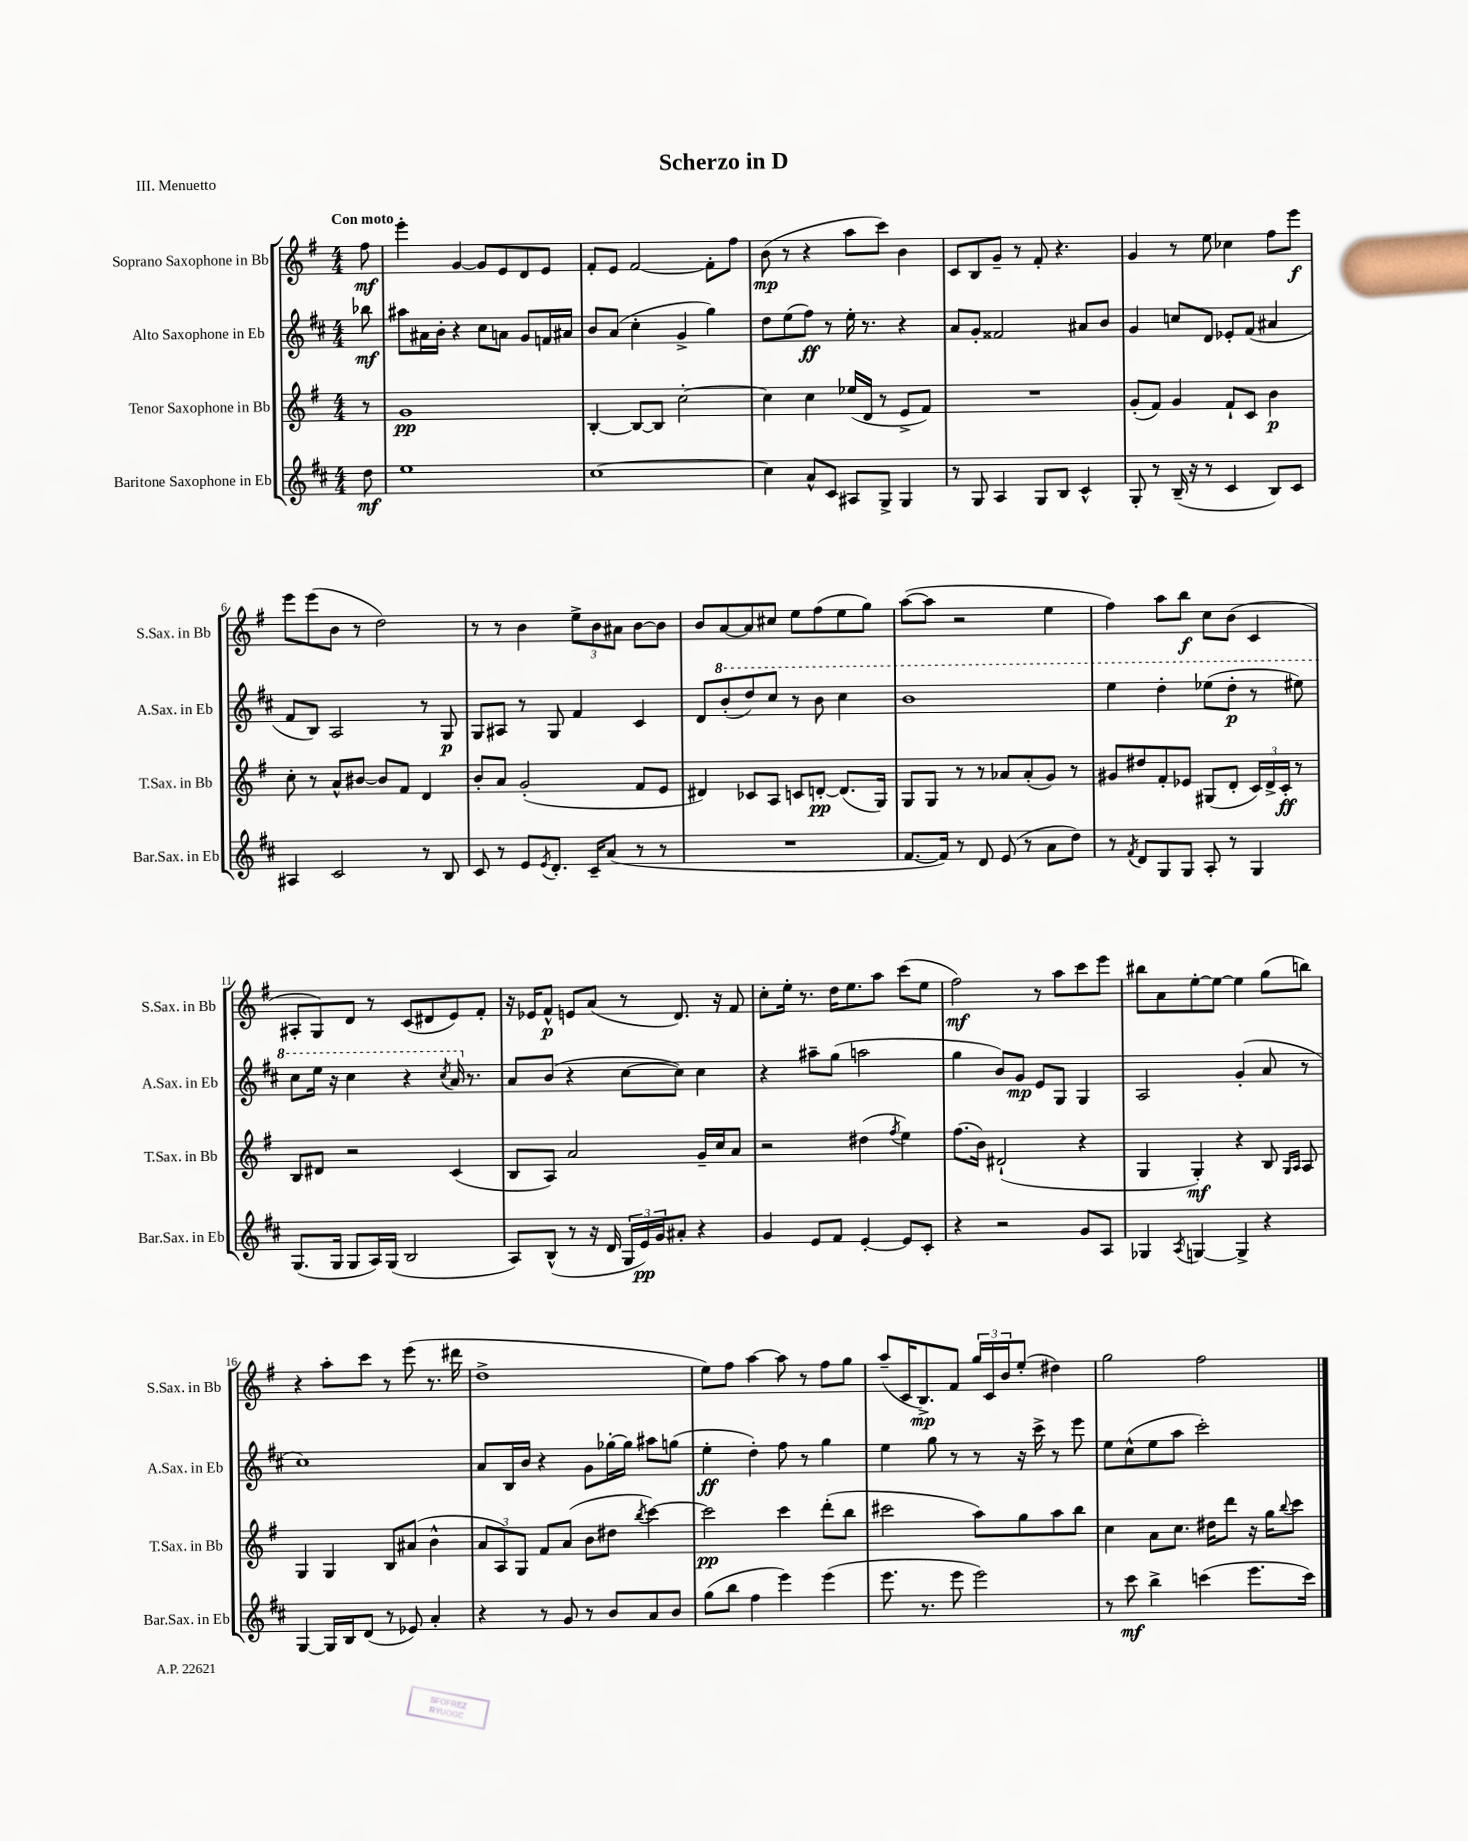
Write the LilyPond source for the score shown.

\header { title = "Scherzo in D" piece = "III. Menuetto" }
<<
\new StaffGroup <<
\new Staff = "s0" \with { instrumentName = "Soprano Saxophone in Bb" shortInstrumentName = "S.Sax. in Bb" } {
    \clef treble \key g \major \numericTimeSignature \time 4/4 \partial 8 \tempo "Con moto"
    fis''8\mf |
    e'''4-. g'4~ g'8 e'8 d'8 e'8 |
    fis'8-. e'8 fis'2~ fis'8-. fis''8 |
    b'8\mp( r8 r4 a''8 c'''8) b'4 |
    c'8 b8 g'8-- r8 fis'8-. r4. |
    g'4 r8 e''8 ces''4 fis''8 e'''8\f |
    e'''8 e'''8( b'8 r8 d''2) |
    r8 r8 b'4 \tuplet 3/2 { e''8-> b'8 ais'8 } b'8~ b'8 |
    b'8 a'8~ a'8 cis''8 e''8 fis''8( e''8 g''8) |
    a''8~( a''8 r2 e''4 |
    fis''4) a''8 b''8\f c''8 b'8( c'4 |
    ais8-. g8) d'8 r8 c'8( dis'8 e'8) fis'8-. |
    r16 ees'16 fis'8-^\p e'8 a'8( r8 d'8.) r16 fis'8 |
    c''8-. e''16-. r8. d''16 e''8. a''8 c'''8( e''8 |
    fis''2\mf) r8 a''8 c'''8 e'''8 |
    bis''8 a'8 e''8~-. e''8~ e''4 g''8( b''8) |
    r4 a''8-. c'''8 r8 e'''8( r8. dis'''16 |
    d''1-> |
    e''8) fis''8 a''4~ a''8 r8 fis''8 g''8 |
    a''8--( c'16 b8.->\mp) fis'8 \tuplet 3/2 { g''16 c'16 b'16 } e''8-.( dis''4) |
    g''2 fis''2 \bar "|." |
}
\new Staff = "s1" \with { instrumentName = "Alto Saxophone in Eb" shortInstrumentName = "A.Sax. in Eb" } {
    \clef treble \key d \major \numericTimeSignature \time 4/4 \partial 8
    bes''8\mf |
    ais''8 ais'16 b'16-. r4 cis''8 a'8 g'8 f'16 ais'16 |
    b'8 a'8( cis''4-. g'4-> g''4) |
    d''8 e''8( fis''8\ff) r8 e''16-. r8. r4 |
    a'8 g'8-. fisis'2 ais'8 b'8 |
    g'4 c''8 d'8 ees'8-. fis'8( ais'4 |
    fis'8 b8) a2 r8 g8\p |
    g8 ais8 r8 g8 fis'4 cis'4 |
    d'8 \ottava #1 b''8-.( d'''8) cis'''8 r8 b''8 cis'''4 |
    b''1 |
    e'''4 d'''4-. ees'''8( d'''8-.\p r8 eis'''8) |
    cis'''8 e'''16 r16 cis'''4 r4 \acciaccatura { cis'''8 } a''16 \ottava #0 r8. |
    a'8 b'8( r4 cis''8~ cis''8) cis''4 |
    r4 ais''8-- g''8( a''2 |
    g''4 b'8) g'8\mp e'8 g8 g4 |
    a2 g'4-.( a'8 r8 |
    cis''1) |
    a'8 b16 b'16 r4 g'8 ges''16~-. ges''16 ais''8 g''8( |
    e''4-.\ff d''4-.) fis''8 r8 g''4 |
    e''4 g''8 r8 r8 r16 cis'''16-> r8 e'''8 |
    e''8 cis''8-^( e''8 a''8 cis'''2-.) \bar "|." |
}
\new Staff = "s2" \with { instrumentName = "Tenor Saxophone in Bb" shortInstrumentName = "T.Sax. in Bb" } {
    \clef treble \key g \major \numericTimeSignature \time 4/4 \partial 8
    r8 |
    g'1\pp |
    b4~-. b8~ b8 c''2~-. |
    c''4 c''4 ees''16( d'16 r8 e'8-> fis'8) |
    R1 |
    g'8-.( fis'8) g'4 fis'8-! c'8 b'4\p |
    c''8-. r8 a'8-^ bis'8~ bis'8 fis'8 d'4 |
    b'8-. a'8 g'2-.( fis'8 e'8 |
    dis'4) ces'8 a8 c'8 d'8~-.\pp d'8.( g16) |
    g8 g8 r8 r8 aes'8 aes'8-.( g'8) r8 |
    gis'8 dis''8 fis'8-. ees'8 gis8( d'8-. \tuplet 3/2 { c'16) d'16-> c'16-.\ff } r8 |
    b8 dis'8 r2 c'4( |
    b8 a8) a'2 g'16-- c''16 a'8 |
    r2 dis''4( \acciaccatura { fis''8 } e''4) |
    fis''8.( b'16) dis'2-!( r4 |
    g4 g4-.\mf) r4 b8 \grace { g16 a16 } a8 |
    g4 g4 b8 ais'8( b'4-^ |
    \tuplet 3/2 { a'8 a8) g8 } fis'8 a'8( b'8 dis''8 \acciaccatura { b''8 } c'''4~) |
    c'''2\pp c'''4 d'''8-.( b''8 |
    cis'''2 a''8) g''8 a''8 b''8 |
    c''4 a'8 c''8. dis''16 d'''8 r16 g''16 \appoggiatura { b''8 } c'''8 \bar "|." |
}
\new Staff = "s3" \with { instrumentName = "Baritone Saxophone in Eb" shortInstrumentName = "Bar.Sax. in Eb" } {
    \clef treble \key d \major \numericTimeSignature \time 4/4 \partial 8
    d''8\mf |
    e''1 |
    cis''1~ |
    cis''4 a'8-^ cis'8 ais8 g8-> g4 |
    r8 g8 a4 g8 b8 cis'4-^ |
    g8-. r8 b16--( r16 r8 cis'4 b8) cis'8 |
    ais4 cis'2 r8 b8 |
    cis'8 r8 e'8 \acciaccatura { e'8 } d'8.-. cis'16-- a'8( r8 r8 |
    R1 |
    fis'8.~ fis'16) r8 d'8 e'8( r8 a'8 d''8) |
    r8 \acciaccatura { fis'8 } d'8 g8 g8 a8-. r8 g4 |
    g8.( g16 g8 a16) g16( b2 |
    a8) b8-^( r8 r16 d'16 \tuplet 3/2 { g16 e'16\pp) g'16 } ais'8-. r4 |
    g'4 e'8 fis'8 e'4~-. e'8 cis'8-. |
    r4 r2 g'8 a8 |
    ges4 \acciaccatura { a8 } g4~ g4-> r4 |
    g4~ g16 b16 d'8( r8 ees'8) a'4-. |
    r4 r8 g'8 r8 b'8 a'8 b'8 |
    g''8( b''8 fis''4 e'''4) e'''4( |
    e'''8. r8. e'''8 e'''2) |
    r8 cis'''8\mf b''4-> c'''4( e'''8. c'''16) \bar "|." |
}
>>
>>
